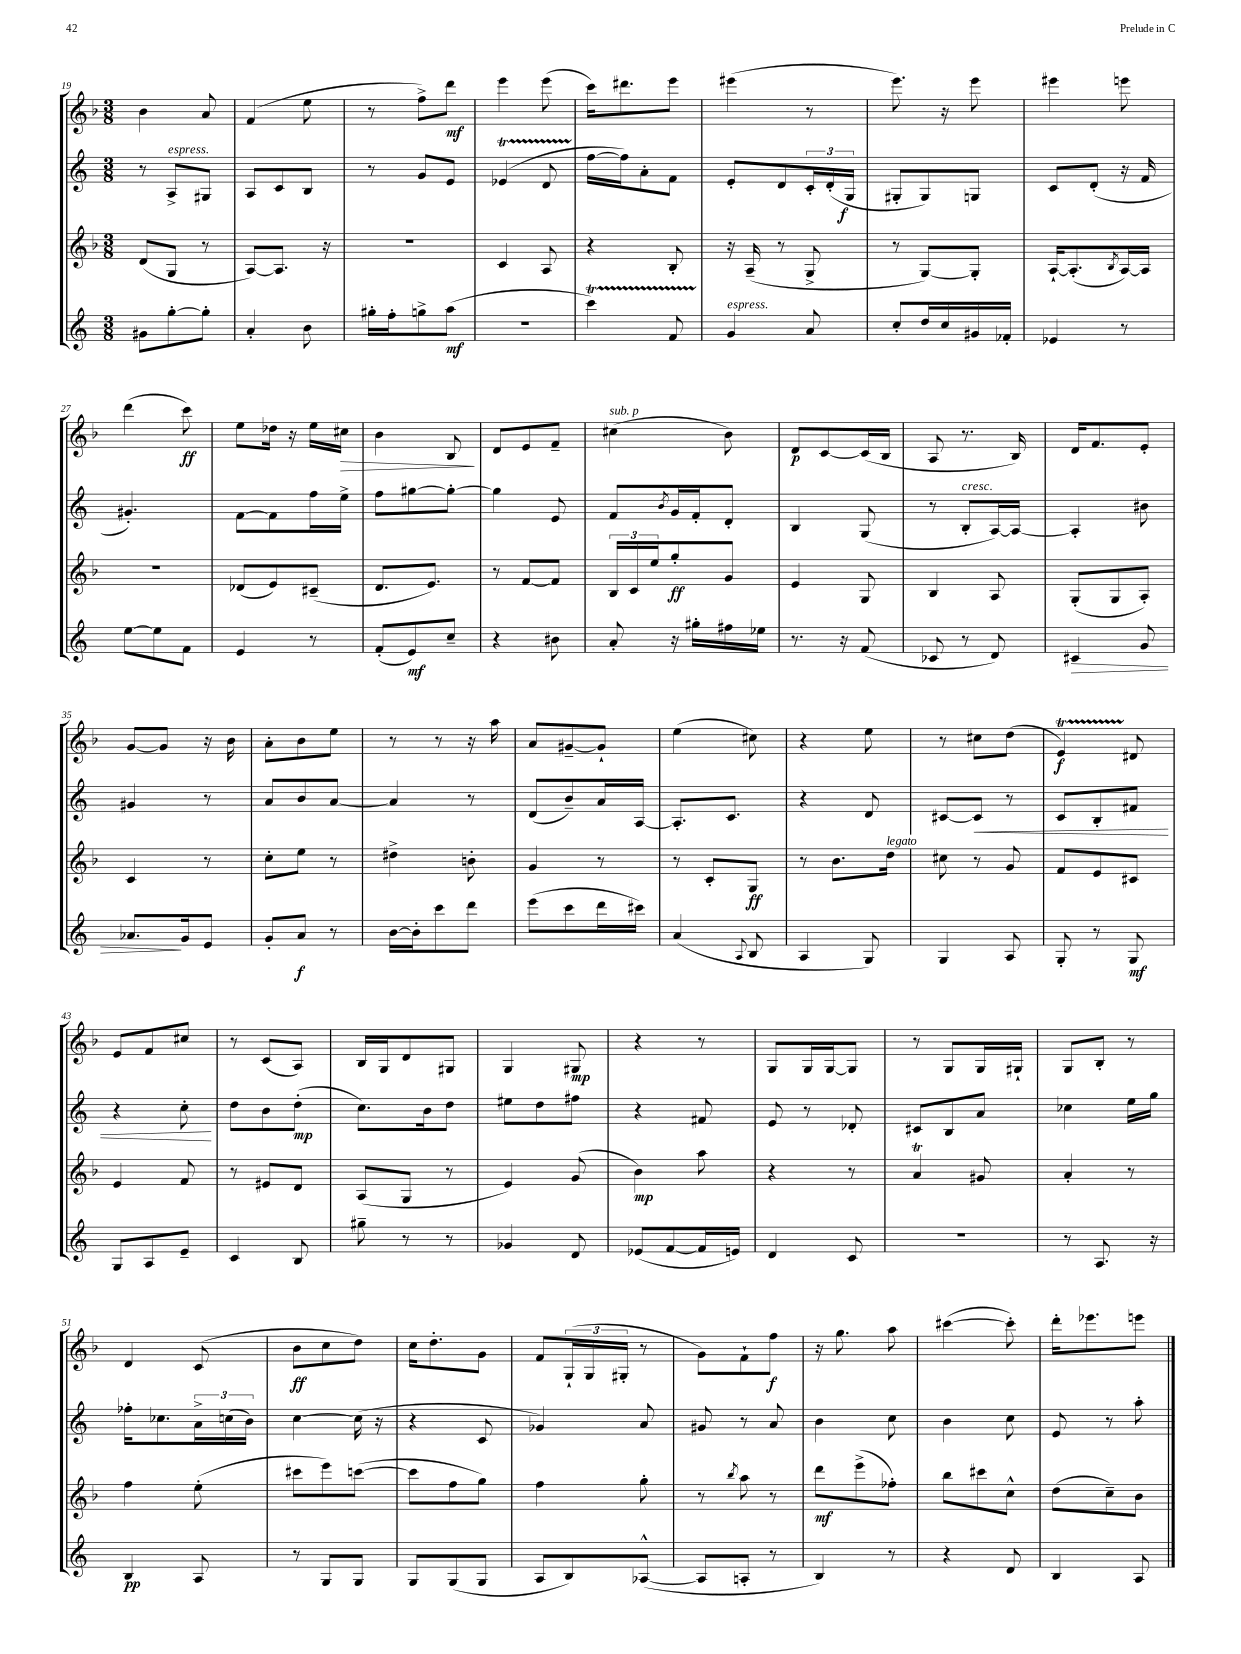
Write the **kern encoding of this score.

**kern	**dynam	**kern	**dynam	**kern	**dynam	**kern	**dynam
*part4	*part4	*part3	*part3	*part2	*part2	*part1	*part1
*staff4	*staff4	*staff3	*staff3	*staff2	*staff2	*staff1	*staff1
*clefG2	*	*clefG2	*	*clefG2	*	*clefG2	*
*k[]	*	*k[b-]	*	*k[]	*	*k[b-]	*
*M3/8	*	*M3/8	*	*M3/8	*	*M3/8	*
=19	=19	=19	=19	=19	=19	=19	=19
8g#X\L	.	(8d/L	.	8r	.	4b-\	.
!	!	!	!	!LO:TX:a:i:t=espress.	!	!	!
[8gg'\	.	8G/J	.	8A^/L	.	.	.
8gg'\J]	.	8r	.	8G#X/J	.	8a/	.
=20	=20	=20	=20	=20	=20	=20	=20
4a'/	.	[8A/L)	.	8A/L	.	(4f/	.
.	.	8.A/J]	.	8c/	.	.	.
8b\	.	.	.	8B/J	.	8ee\	.
.	.	16r	.	.	.	.	.
=21	=21	=21	=21	=21	=21	=21	=21
16gg#X'\LL	.	4.r	.	8r	.	8r	.
16ff'\J	.	.	.	.	.	.	.
8ggn^\	.	.	.	8g/L	.	8ff^\L)	.
(8aa\J	mf	.	.	8e/J	.	8ddd\J	mf
=22	=22	=22	=22	=22	=22	=22	=22
4.r	.	4c/	.	(4e-XT/	.	4eee\	.
.	.	8A/	.	8dTTT/	.	(8eee\	.
=23	=23	=23	=23	=23	=23	=23	=23
4cccT\)	.	4r	.	[16ff\LL	.	16ccc\KL)	.
.	.	.	.	16ff\J])	.	8.ddd#X\	.
.	.	.	.	8a'\	.	.	.
8fTTT/	.	8B-'/	.	8f\J	.	8eee\J	.
=24	=24	=24	=24	=24	=24	=24	=24
!LO:TX:a:i:t=espress.	!	!	!	!	!	!	!
4g/	.	16r	.	8e'/L	.	(4eee#X\	.
.	.	(16A~/	.	.	.	.	.
.	.	8r	.	8d/	.	.	.
8a/	.	8G^/	.	24c'/L	.	8r	.
.	.	.	.	(24d'/	.	.	.
.	.	.	.	24G/JJ	f	.	.
=25	=25	=25	=25	=25	=25	=25	=25
8cc'/L	.	8r	.	8G#X'/L	.	8.eee\)	.
16dd/L	.	[8G/L)	.	8G#/)	.	.	.
16cc/	.	.	.	.	.	16r	.
16g#X/	.	8G'/J]	.	8Gn/J	.	8eee\	.
16f-X'/JJ	.	.	.	.	.	.	.
=26	=26	=26	=26	=26	=26	=26	=26
4e-X/	.	[16A`/KL	.	8c/L	.	4eee#X\	.
.	.	(8.A'/]	.	.	.	.	.
.	.	.	.	(8d'/J	.	.	.
.	.	8qB-/	.	.	.	.	.
8r	.	[16A/L)	.	16r	.	8eeen\	.
.	.	16A/JJ]	.	16f/	.	.	.
!!LO:LB:g=z
=27	=27	=27	=27	=27	=27	=27	=27
[8ee\L	.	4.r	.	4.g#X'/)	.	(4ddd\	.
8ee\]	.	.	.	.	.	.	.
8f\J	.	.	.	.	.	8ccc\)	ff
=28	=28	=28	=28	=28	=28	=28	=28
4e/	.	(8d-X/L	.	[8f\L	.	8ee\L	.
.	.	8e/)	.	8f\]	.	16dd-X\Jk	.
.	.	.	.	.	.	16r	.
8r	.	(8c#X~/J	.	16ff\L	.	16ee\LL	.
!	!	!	!	!	!	!	!LO:HP:b
.	.	.	.	16ee^\JJ	.	16cc#X\JJ	>
=29	=29	=29	=29	=29	=29	=29	=29
(8f'/L	.	8.d/L	.	8ff\L	.	4b-\	.
8e/)	mf	.	.	[8gg#X\	.	.	.
.	.	8.e/J)	.	.	.	.	.
8cc~/J	.	.	.	8gg#'\J_	.	8B-/	.
.	.	.	.	.	.	.	]
=30	=30	=30	=30	=30	=30	=30	=30
4r	.	8r	.	4gg#\]	.	8d/L	.
.	.	[8f/L	.	.	.	8e/	.
8b#X\	.	8f/J]	.	8e/	.	8f~/J	.
=31	=31	=31	=31	=31	=31	=31	=31
!	!	!	!	!	!	!LO:TX:a:i:t=sub. p	!
8a'/	.	24B-/LL	.	8f/L	.	(4cc#X\	.
.	.	24c/	.	.	.	.	.
.	.	24ee/J	.	.	.	.	.
.	.	.	.	8qb/	.	.	.
16r	.	8gg'/	ff	16g/L	.	.	.
16gg#X'\LL	.	.	.	16f'/J	.	.	.
16ff#X\	.	8g/J	.	8d'/J	.	8b-\)	.
16ee-X\JJ	.	.	.	.	.	.	.
=32	=32	=32	=32	=32	=32	=32	=32
8.r	.	4e/	.	4B/	.	8d/L	p
.	.	.	.	.	.	[8c/	.
16r	.	.	.	.	.	.	.
(8f/	.	8G/	.	(8G/	.	(16c/L]	.
.	.	.	.	.	.	16B-/JJ	.
=33	=33	=33	=33	=33	=33	=33	=33
8c-X/	.	4B-/	.	8r	.	8A/	.
!	!	!	!	!LO:TX:a:i:t=cresc.	!	!	!
8r	.	.	.	8B'/L	.	8.r	.
8d/)	.	8A/	.	[16A/L)	.	.	.
.	.	.	.	16A/JJ_	.	16B-/)	.
=34	=34	=34	=34	=34	=34	=34	=34
!	!LO:HP:b	!	!	!	!	!	!
4c#X/	>	(8G'/L	.	4A'/]	.	16d/KL	.
.	.	.	.	.	.	8.f/	.
.	.	8G/	.	.	.	.	.
8g/	.	8A'/J)	.	8b#X\	.	8e'/J	.
!!LO:LB:g=z
=35	=35	=35	=35	=35	=35	=35	=35
8.a-X/L	.	4c/	.	4g#X/	.	[8g/L	.
.	.	.	.	.	.	8g/J]	.
16g/k	]	.	.	.	.	.	.
8e/J	.	8r	.	8r	.	16r	.
.	.	.	.	.	.	16b-\	.
=36	=36	=36	=36	=36	=36	=36	=36
8g'/L	.	8cc'\L	.	8a/L	.	8a'\L	.
8a/J	f	8ee\J	.	8b/	.	8b-\	.
8r	.	8r	.	[8a/J	.	8ee\J	.
=37	=37	=37	=37	=37	=37	=37	=37
[16b\LL	.	4dd#X^\	.	4a/]	.	8r	.
16b'\J]	.	.	.	.	.	.	.
8ccc\	.	.	.	.	.	8r	.
8ddd\J	.	8bn'\	.	8r	.	16r	.
.	.	.	.	.	.	16aa\	.
=38	=38	=38	=38	=38	=38	=38	=38
(8eee\L	.	4g/	.	(8d/L	.	8a/L	.
8ccc\	.	.	.	8b~/)	.	[8g#X~/	.
16ddd\L	.	8r	.	16a/L	.	8g#`/J]	.
16ccc#X\JJ)	.	.	.	[16A/JJ	.	.	.
=39	=39	=39	=39	=39	=39	=39	=39
(4a/	.	8r	.	8.A'/L]	.	(4ee\	.
.	.	8c'/L	.	.	.	.	.
.	.	.	.	8.c/J	.	.	.
8qqA/	.	.	.	.	.	.	.
8B/	.	8G/J	ff	.	.	8cc#X\)	.
=40	=40	=40	=40	=40	=40	=40	=40
4A/	.	8r	.	4r	.	4r	.
.	.	8.b-\L	.	.	.	.	.
8G/)	.	.	.	8d/	.	8ee\	.
!	!	!LO:TX:a:i:t=legato	!	!	!	!	!
.	.	16dd\Jk	.	.	.	.	.
=41	=41	=41	=41	=41	=41	=41	=41
4G/	.	8cc#X\	.	[8c#X/L	.	8r	.
!	!	!	!	!	!LO:HP:b	!	!
.	.	8r	.	8c#/J]	<	8cc#X\L	.
8A/	.	8g/	.	8r	.	(8dd\J	.
=42	=42	=42	=42	=42	=42	=42	=42
8G'/	.	8f/L	.	8c/L	.	4et/)	f
8r	.	8e/	.	8B'/	.	.	.
8G/	mf	8c#X/J	.	8f#X/J	.	8d#X/	.
!!LO:LB:g=z
=43	=43	=43	=43	=43	=43	=43	=43
8G/L	.	4e/	.	4r	.	8e/L	.
8A/	.	.	.	.	.	8f/	.
8e~/J	.	8f/	.	8cc'\	.	8cc#X/J	.
.	.	.	.	.	[	.	.
=44	=44	=44	=44	=44	=44	=44	=44
4c/	.	8r	.	8dd\L	.	8r	.
.	.	8e#X/L	.	8b\	.	(8c/L	.
8B/	.	8d/J	.	(8dd'\J	mp	8A/J)	.
=45	=45	=45	=45	=45	=45	=45	=45
8gg#X~\	.	(8A/L	.	8.cc\L)	.	16B-/LL	.
.	.	.	.	.	.	16G/J	.
8r	.	8G/J	.	.	.	8d/	.
.	.	.	.	16b\k	.	.	.
8r	.	8r	.	8dd\J	.	8G#X/J	.
=46	=46	=46	=46	=46	=46	=46	=46
4g-X/	.	4e/)	.	8ee#X\L	.	4G/	.
.	.	.	.	8dd\	.	.	.
8d/	.	(8g/	.	8ff#X\J	.	8G#X/	mp
=47	=47	=47	=47	=47	=47	=47	=47
(8e-X/L	.	4b-\)	mp	4r	.	4r	.
[8f/	.	.	.	.	.	.	.
16f/L]	.	8aa\	.	8f#X/	.	8r	.
16en/JJ)	.	.	.	.	.	.	.
=48	=48	=48	=48	=48	=48	=48	=48
4d/	.	4r	.	8e/	.	8G/L	.
.	.	.	.	8r	.	16G/L	.
.	.	.	.	.	.	[16G/J	.
8c/	.	8r	.	8d-X'/	.	8G/J]	.
=49	=49	=49	=49	=49	=49	=49	=49
4.r	.	4at/	.	8c#X/L	.	8r	.
.	.	.	.	8B/	.	8G/L	.
.	.	8g#X/	.	8a/J	.	16G/L	.
.	.	.	.	.	.	16G#X`/JJ	.
=50	=50	=50	=50	=50	=50	=50	=50
8r	.	4a'/	.	4cc-X\	.	8G/L	.
8.A/	.	.	.	.	.	8B-'/J	.
.	.	8r	.	16ee\LL	.	8r	.
16r	.	.	.	16gg\JJ	.	.	.
!!LO:LB:g=z
=51	=51	=51	=51	=51	=51	=51	=51
4B/	pp	4ff\	.	16ff-X'\KL	.	4d/	.
.	.	.	.	8.cc-X\	.	.	.
8A/	.	(8ee'\	.	24a^\L	.	(8c/	.
.	.	.	.	(24ccn\	.	.	.
.	.	.	.	24b\JJ)	.	.	.
=52	=52	=52	=52	=52	=52	=52	=52
8r	.	8ccc#X\L	.	[4cc\	.	8b-\L	ff
8G/L	.	8eee\)	.	.	.	8cc\	.
8G/J	.	([8cccn\J	.	(16cc\]	.	8dd\J)	.
.	.	.	.	16r	.	.	.
=53	=53	=53	=53	=53	=53	=53	=53
8G/L	.	8ccc\L]	.	4r	.	16cc\KL	.
.	.	.	.	.	.	8.dd'\	.
(8G/	.	8ff\	.	.	.	.	.
8G/J	.	8gg\J)	.	8c/	.	8g\J	.
=54	=54	=54	=54	=54	=54	=54	=54
8A/L	.	4ff\	.	4g-X/)	.	8f/L	.
8B/)	.	.	.	.	.	(24G`/L	.
.	.	.	.	.	.	24G/	.
.	.	.	.	.	.	24G#X'/JJ	.
([8A-X^^/J	.	8gg'\	.	8a/	.	8r	.
=55	=55	=55	=55	=55	=55	=55	=55
8A-/L]	.	8r	.	8g#X/	.	8g\L)	.
.	.	8qbb-/	.	.	.	.	.
8An'/J	.	8aa\	.	8r	.	8f`\	.
8r	.	8r	.	8a/	.	8ff\J	f
=56	=56	=56	=56	=56	=56	=56	=56
4B/)	.	8ddd\L	mf	4b\	.	16r	.
.	.	.	.	.	.	8.gg\	.
.	.	(8eee^\	.	.	.	.	.
8r	.	8ff-X'\J)	.	8cc\	.	8aa\	.
=57	=57	=57	=57	=57	=57	=57	=57
4r	.	8bb-\L	.	4b\	.	([4ccc#X\	.
.	.	8ccc#X\	.	.	.	.	.
8d/	.	8cc^^\J	.	8cc\	.	8ccc#'\])	.
=58	=58	=58	=58	=58	=58	=58	=58
4B/	.	(8dd\L	.	8e/	.	16ddd'\KL	.
.	.	.	.	.	.	8.eee-X\	.
.	.	8cc~\)	.	8r	.	.	.
8A/	.	8b-\J	.	8aa'\	.	8eeen\J	.
==	==	==	==	==	==	==	==
*-	*-	*-	*-	*-	*-	*-	*-
